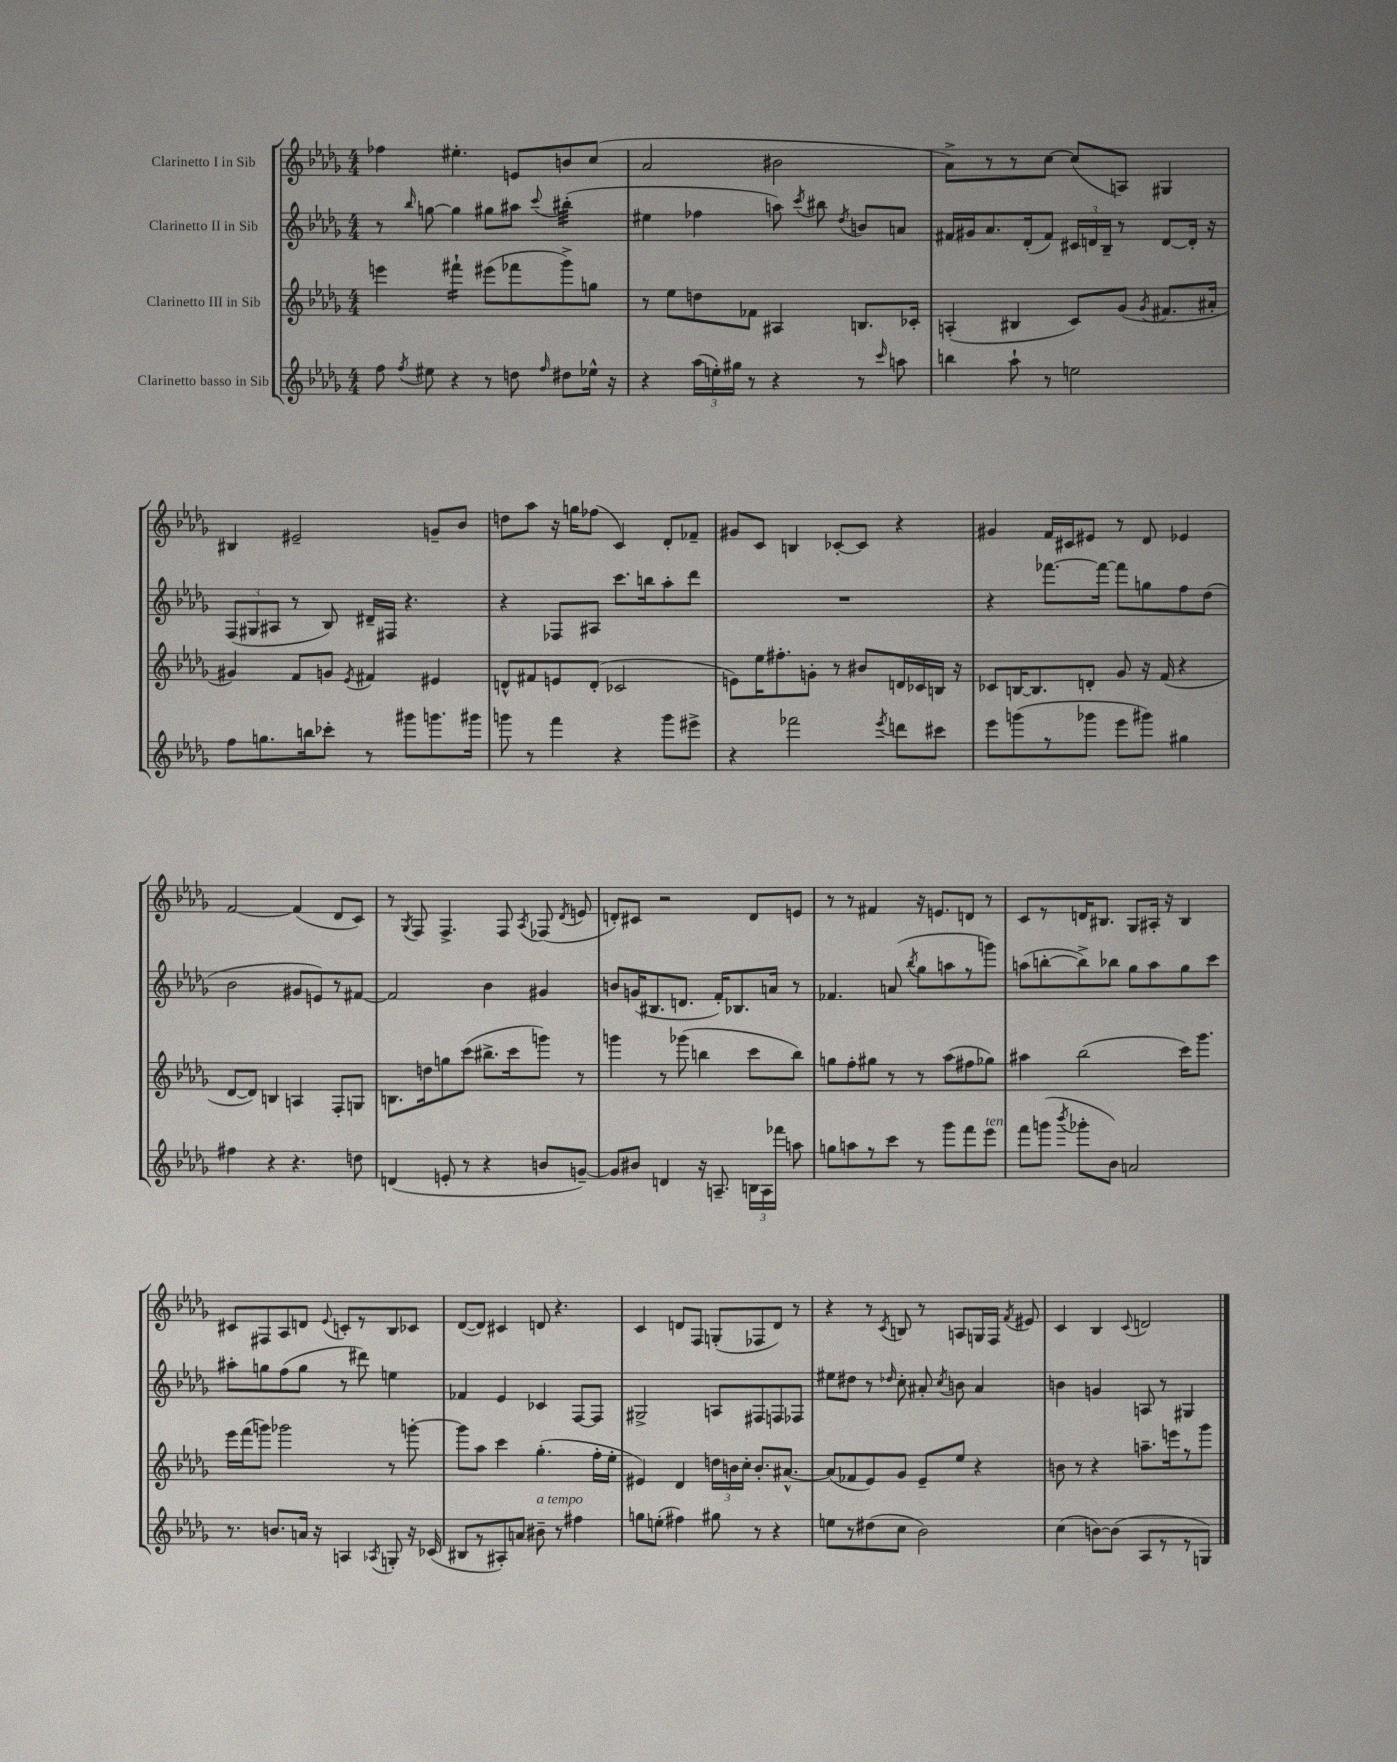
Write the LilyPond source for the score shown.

<<
\new StaffGroup <<
\new Staff = "s0" \with { instrumentName = "Clarinetto I in Sib" } {
    \clef treble \key des \major \numericTimeSignature \time 4/4
    \autoBeamOff fes''4 eis''4.-. e'8[ b'8 c''8]( |
    aes'2 bis'2 |
    aes'8[->) r8 r8 c''8]~ c''8[( a8]) gis4 |
    bis4 eis'2-- g'8[-- bes'8] |
    d''8[ aes''8] r16 g''16[ fes''8]( c'4) des'8[-. fes'8]-- |
    gis'8[ c'8] b4 ces'8[~-. ces'8] r4 |
    gis'4 f'16[ cis'16 eis'8] r8 des'8 ees'4 |
    f'2~ f'4( des'8[ c'8]) |
    r8 \acciaccatura { ges8 } f8 f4.-> f8 \acciaccatura { aes8 } fes8( \acciaccatura { des'8 } e'8 |
    d'8[-.) cis'8] r2 d'8[ e'8] |
    r8 r8 fis'4 r16 e'8.[ d'8] r8 |
    c'8[ r8 d'16 bis8.] ges8[ ais16]-. r16 bis4 |
    cis'8[ fis8 aes8 d'8] \appoggiatura { ees'8 } c'8[-. r8 bes8 ces'8] |
    des'8[~( des'8]) cis'4 d'8 r4. |
    c'4 d'8[ f8] g8[-.( fes8 d'8]) r8 |
    r4 r8 \acciaccatura { c'8 } b8 r8 a8[ g16 f16] \acciaccatura { f'8 } eis'8 |
    c'4 bes4 \appoggiatura { c'8 } d'2 \bar "|." |
}
\new Staff = "s1" \with { instrumentName = "Clarinetto II in Sib" } {
    \clef treble \key des \major \numericTimeSignature \time 4/4
    \autoBeamOff r8 \grace { bes''16 } g''8~ g''4 gis''8[ ais''8] \appoggiatura { c'''8 } bis''4:32-.( |
    eis''4 fes''4 a''8) \acciaccatura { c'''8 } bis''8 \acciaccatura { des''8 } b'8[ a'8] |
    fis'16[ gis'16 aes'8. des'16-.( fis'8]) \tuplet 3/2 { cis'16[ d'16 bes16]-- } r8 d'8[~ d'16]-. r16 |
    \tuplet 3/2 { f8[( gis8 ais8] } r8 bes8) dis'16[-- fis16] r4. |
    r4 fes8[ ais8] c'''8.[ b''16 aes''8-. des'''8] |
    R1 |
    r4 fes'''8.[~ fes'''16]~ fes'''8[ g''8 f''8 des''8]( |
    bes'2 gis'8[ e'8) r8 fis'8]~ |
    fis'2 bes'4 gis'4 |
    b'8[ g'16( bis8. d'8.] f'16[-.) bes8. a'16] r8 |
    fes'4. a'8( \acciaccatura { bes''8 } ges''8[ a''8 r8 g'''8]) |
    a''8[( b''8~-. b''8->) bes''8] ges''8[ a''8 ges''8 c'''8] |
    ais''8[-. g''8 f''8( g''8] r8 dis'''8) e''4 |
    fes'4 ees'4 ces'4 f8[~ f8] |
    gis2-> a8[ fis8 f8 fes8] |
    eis''8[ dis''8] r8 \grace { des''16 } c''8-. ais'8-. \acciaccatura { c''8 } b'8 ais'4 |
    b'4 g'4 a8 r8 gis4 \bar "|." |
}
\new Staff = "s2" \with { instrumentName = "Clarinetto III in Sib" } {
    \clef treble \key des \major \numericTimeSignature \time 4/4
    \autoBeamOff e'''4 fis'''4:16-! eis'''8[( fes'''8 ges'''8->) g''8] |
    r8 ees''8[ d''8 fes'8] ais4 b8.[ ces'16]-. |
    a4-.( bis4 c'8[) ges'8]( \acciaccatura { ges'8 } fis'8.[ ais'16]-. |
    gis'4) f'8[ g'8] \acciaccatura { ees'8 } fis'4 eis'4 |
    d'8[-^ fis'8 e'8 d'8]-.( ces'2 |
    e'8[) ees''16 fis''8.-. g'8]-. r8 bis'8[ d'16 ces'16 b16] r16 |
    ces'8[ b16~ b8. d'8]-. ges'8 r16 f'16( r4 |
    des'8[~ des'8]) b4 a4 f8[-. g8] |
    b8.[ d''16 g''8 c'''8]( bis''8.[-> c'''16 g'''8]) r8 |
    g'''4 r8 ges'''8( b''4 c'''8[ b''8]) |
    g''8[ f''8-. gis''8] r8 r8 aes''8[( fis''8 ges''8]) |
    ais''4 bes''2( c'''16[) ges'''8.] |
    ees'''16[ f'''16( g'''8]) ges'''2 r8 g'''8~-. |
    g'''8[ aes''8] c'''4 ges''4.-.( f''16[-. ees''16]-. |
    eis'4) des'4 \tuplet 3/2 { d''16[ b'16 c''16]-. } b'8.[-. ais'8.]~-^ |
    ais'8[( fes'8 ees'8) ges'8] ees'8[-- ees''8] r4 |
    b'8 r8 r4 a''8.[-- e'''16 r8 ges'''8] \bar "|." |
}
\new Staff = "s3" \with { instrumentName = "Clarinetto basso in Sib" } {
    \clef treble \key des \major \numericTimeSignature \time 4/4
    \autoBeamOff f''8 \acciaccatura { f''8 } eis''8 r4 r8 d''8 \grace { f''16 } dis''8[ ees''16]-^ r16 |
    r4 \tuplet 3/2 { aes''16[( e''16-.) gis''16] } r8 r4 r8 \grace { c'''16 } a''8 |
    b''4 aes''8-! r8 e''2 |
    f''8[ g''8. b''16 ces'''8]-. r8 gis'''8[ g'''8. gis'''16] |
    g'''8 r8 f'''4 r4 g'''8[ eis'''8]-> |
    r4 fes'''2 \acciaccatura { ees'''8 } d'''8[ cis'''8] |
    ees'''8[ g'''8( r8 ges'''8] ees'''8[ gis'''8]) gis''4 |
    fis''4 r4 r4. d''8 |
    d'4( e'8-. r8 r4 b'8[ g'8]~--) |
    g'8[ bis'8] d'4 r16 a8.-- \tuplet 3/2 { b16[ a16 fes'''16] } a''8 |
    g''8[ a''8 r8 c'''8] r8 ges'''8[ f'''8 ees'''8]^\markup { \italic "ten." } |
    f'''8[ g'''8]( \acciaccatura { bes'''8 } ges'''8[-. bes'8]) a'2 |
    r8. b'8.[ a'16] r16 a4 \acciaccatura { aes8 } g8-. r16 ces'16( |
    bis8[ r8 ais8-.) a'8] bis'8--^\markup { \italic "a tempo" } r8 fis''4 |
    g''8[ e''8]-.( fis''4) gis''8 r8 r4 |
    e''8[ r8 dis''8( c''8] bes'2) |
    c''4( b'8[~) b'8]( aes8[ r8 r8 g8]) \bar "|." |
}
>>
>>
\layout { \context { \Score \remove "Bar_number_engraver" } }
